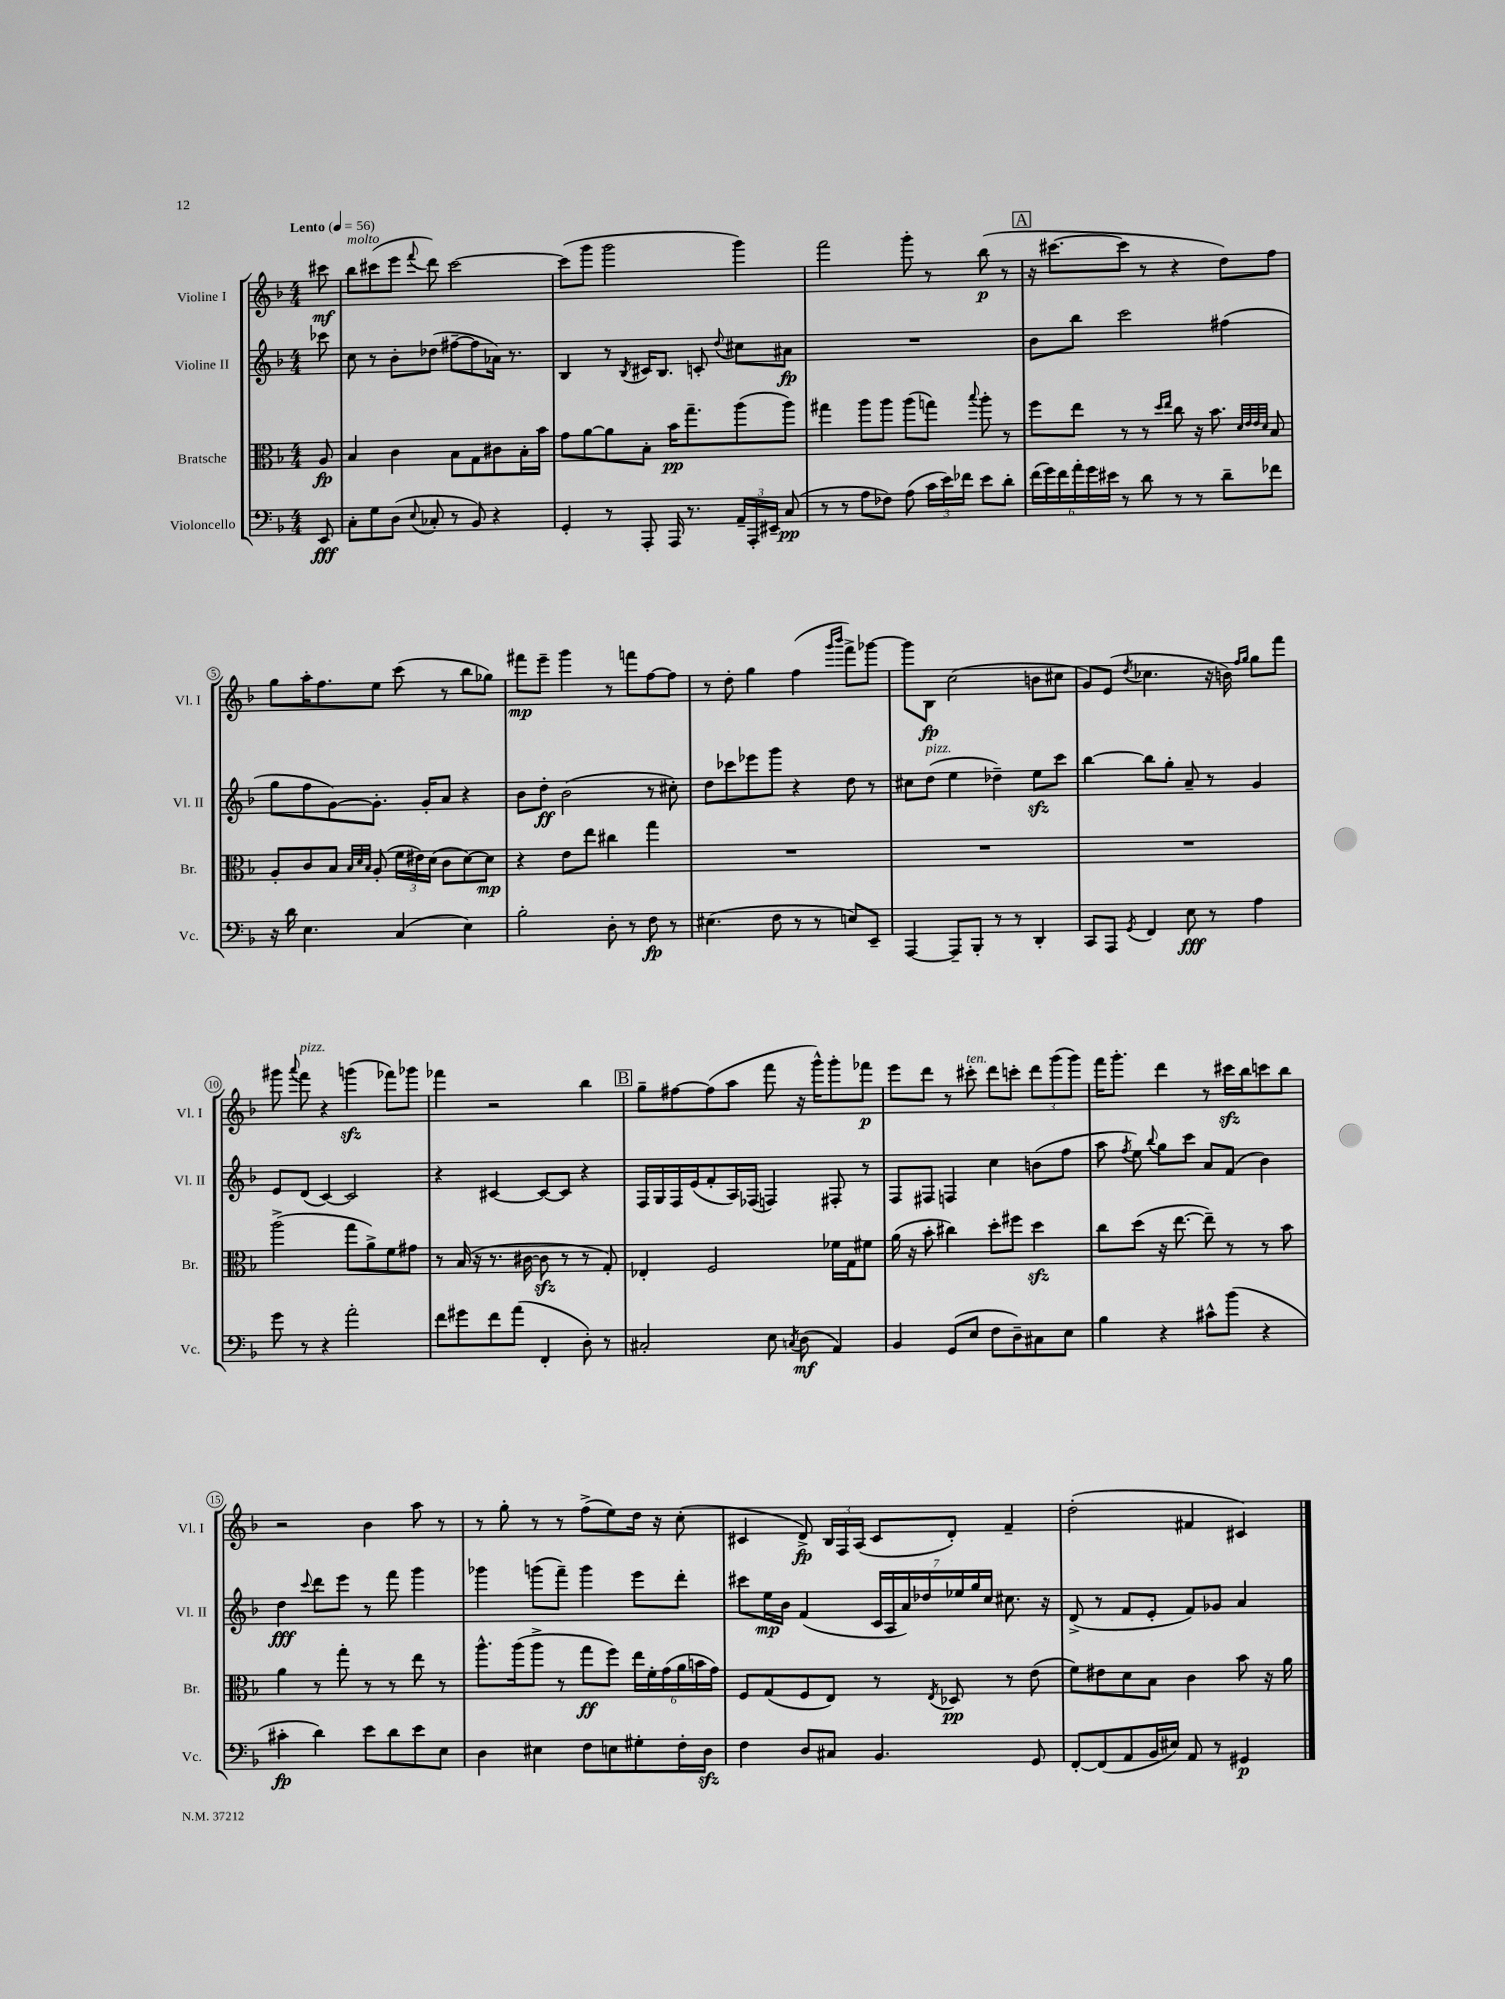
<<
\new StaffGroup <<
\new Staff = "s0" \with { instrumentName = "Violine I" shortInstrumentName = "Vl. I" } {
    \clef treble \key f \major \numericTimeSignature \time 4/4 \partial 8 \tempo "Lento" 4 = 56
    \autoBeamOff cis'''8\mf |
    bes''8[^\markup { \italic "molto" } cis'''8( e'''8] \appoggiatura { f'''8 } d'''8) cis'''2~ |
    cis'''8[( g'''8] g'''2 g'''4) |
    f'''2 g'''8-. r8 bes''8\p( r8 |
    \mark \markup { \box "A" } r16 cis'''8.[~ cis'''8] r8 r4 d''8[) f''8] |
    g''8[ a''16-. f''8. e''8] c'''8( r8 bes''8[ ges''8]) |
    fis'''8[\mp e'''8]-- g'''4 r8 f'''8[ f''8~ f''8] |
    r8 d''8-. g''4 f''4( \grace { g'''16[ bes'''16] } f'''8[->) ges'''8]~ |
    ges'''8[ bes8]\fp c''2( b'8[ cis''8] |
    g'8[) e'8]( \acciaccatura { d''8 } ces''4. r16 b'16) \grace { f''16[ g''16] } g''8[ f'''8] |
    gis'''8 \appoggiatura { a'''8 } f'''8^\markup { \italic "pizz." } r4 g'''4\sfz( fes'''8[) ges'''8] |
    fes'''4 r2 bes''4 |
    \mark \markup { \box "B" } g''8[-- fis''8~ fis''8( a''8] f'''8 r16 g'''16[-^) g'''8-. fes'''8]\p |
    e'''8[ d'''8] r8 cis'''8-.^\markup { \italic "ten." } d'''8[ c'''8]-. \tuplet 3/2 { d'''8[ g'''8( g'''8]) } |
    f'''16[ g'''8.]-. d'''4 r8 cis'''16[\sfz bes''16 c'''8 bes''8] |
    r2 bes'4 a''8 r8 |
    r8 g''8-. r8 r8 f''8[->( e''8) d''16] r16 c''8-.( |
    cis'4 d'8->\fp) \tuplet 3/2 { bes16[ f16 a16]( } cis'8[ d'8]-.) f'4-- |
    d''2-.( fis'4 cis'4) \bar "|." |
}
\new Staff = "s1" \with { instrumentName = "Violine II" shortInstrumentName = "Vl. II" } {
    \clef treble \key f \major \numericTimeSignature \time 4/4 \partial 8
    \autoBeamOff ces'''8 |
    c''8 r8 bes'8[-. des''8]( fis''8[~-- fis''8 aes'16]) r8. |
    bes4 r8 \acciaccatura { bes8 } cis'16[ bes8.] c'8-. \appoggiatura { d''8 } cis''8[ ais'8]\fp |
    R1 |
    \mark \markup { \box "A" } bes'8[ bes''8] c'''2 fis''4( |
    g''8[ f''8 g'8~) g'8.]-. g'16[-. a'8] r4 |
    bes'8[ d''8]-.\ff bes'2( r8 cis''8-.) |
    d''8[ ces'''8 ees'''8 g'''8] r4 d''8 r8 |
    cis''8[ d''8]^\markup { \italic "pizz." }( e''4 des''4--) e''8[\sfz c'''8] |
    bes''4~ bes''8[ g''8]-. a'8-- r8 g'4 |
    e'8[ d'8]( c'4~) c'2 |
    r4 cis'4~ cis'8[~ cis'8] r4 |
    \mark \markup { \box "B" } f16[ g16 f16 e'16( f'8-. a16) fes16]( f4) fis8-. r8 |
    f8[ fis8] f4 c''4 b'8[( f''8] |
    a''8 \acciaccatura { f''8 } e''8) \appoggiatura { bes''8 } g''8[ c'''8] a'8[ f'8]( bes'4) |
    d''4\fff \appoggiatura { c'''8 } d'''8[ e'''8] r8 f'''8 g'''4 |
    ges'''4 g'''8[( f'''8]--) g'''4 e'''8[ d'''8]-. |
    cis'''8[ e''16\mp bes'16] f'4( \tuplet 7/4 { c'16[ a16 a'16) des''16 ees''16 g''16 c''16] } cis''8. r16 |
    d'8->( r8 f'8[ e'8]-. f'8[) ges'8] a'4 \bar "|." |
}
\new Staff = "s2" \with { instrumentName = "Bratsche" shortInstrumentName = "Br." } {
    \clef alto \key f \major \numericTimeSignature \time 4/4 \partial 8
    \autoBeamOff a8\fp |
    bes4 c'4 bes8[ g8 cis'8 bes16-. bes'16] |
    g'8[ a'8~ a'8 bes8]-. bes'16[\pp g''8.-- a''8( a''8]) |
    gis''4 a''8[ a''8] a''8[( g''8]) \appoggiatura { bes''8 } a''8-. r8 |
    \mark \markup { \box "A" } f''8[ e''8] r8 r8 \grace { d''16[ e''16] } c''8 r16 bes'8. \grace { d'32[ e'32 e'32 d'32] } bes8 |
    a8[-. c'8 bes8] \grace { bes32[ d'32 bes32] } a8-.( \tuplet 3/2 { f'16[ eis'16) d'16]( } c'8[ d'8~) d'8]\mp |
    r4 e'8[ e''8] cis''4 g''4 |
    R1 |
    R1 |
    R1 |
    a''2->( g''8[ a'8->) f'8 gis'8] |
    r8 bes16( r16 r8. cis'16~ cis'8\sfz r8 r8 g8-.) |
    \mark \markup { \box "B" } ees4-. f2 fes'16[ g16 fis'8] |
    a'16( r16 bes'8-. cis''4) d''8[-. fis''8] d''4\sfz |
    c''8[ d''8]( r16 e''8.~ e''8--) r8 r8 bes'8 |
    a'4 r8 g''8-. r8 r8 e''8 r8 |
    a''8.[-^ a''16( a''8]-> r8 g''8[\ff f''8]) \tuplet 6/4 { e''16[ f'16-. g'16( a'16 b'16 g'16]) } |
    f8[ g8( f8 e8]) r8 \acciaccatura { e8 } des8\pp r8 e'8( |
    f'8[) eis'8 d'8 bes8] c'4 bes'8 r16 a'16 \bar "|." |
}
\new Staff = "s3" \with { instrumentName = "Violoncello" shortInstrumentName = "Vc." } {
    \clef bass \key f \major \numericTimeSignature \time 4/4 \partial 8
    \autoBeamOff e,8\fff |
    c8[-. g8 d8]( \appoggiatura { e8 } ces8-. r8 bes,8) r4 |
    g,4-. r8 a,,8-. a,,16 r8. \tuplet 3/2 { a,16[-- a,,16-. eis,16]-- } c8\pp( |
    r8 r8 a8[ fes8]) a8( \tuplet 3/2 { c'16[ e'16) fes'16] } e'8[ d'8]-. |
    \mark \markup { \box "A" } \tuplet 6/4 { f'16[( g'16) f'16 a'16-. g'16 eis'16] } r8 d'8 r8 r8 d'8[-- fes'8] |
    r16 d'16 e4. c4( e4) |
    bes2-. d8-. r8 f8\fp r8 |
    eis4.( f8 r8 r8 e8[) e,8]-- |
    a,,4~ a,,8[-- bes,,8]-. r8 r8 d,4-. |
    c,8[ a,,8] \acciaccatura { g,8 } f,4 e8\fff r8 a4 |
    g'8 r8 r4 a'2-. |
    f'8[ gis'8 f'8 a'8]( f,4-. d8-.) r8 |
    \mark \markup { \box "B" } cis2-. e8 \acciaccatura { c8 } d8\mf( a,4) |
    bes,4 g,8[( e8] f8[ d8--) cis8 e8] |
    bes4 r4 cis'8[-^ bes'8]( r4 |
    cis'4-.\fp d'4) e'8[ d'8 e'8 e8] |
    d4 eis4 f8[ e8 gis8-. f16-. d16]\sfz |
    f4 d8[ cis8] bes,4. g,8 |
    f,8[~-. f,8( a,8 bes,16 eis16]) a,8 r8 gis,4\p \bar "|." |
}
>>
>>
\layout { \context { \Score \override BarNumber.stencil = #(make-stencil-circler 0.1 0.3 ly:text-interface::print) } }
